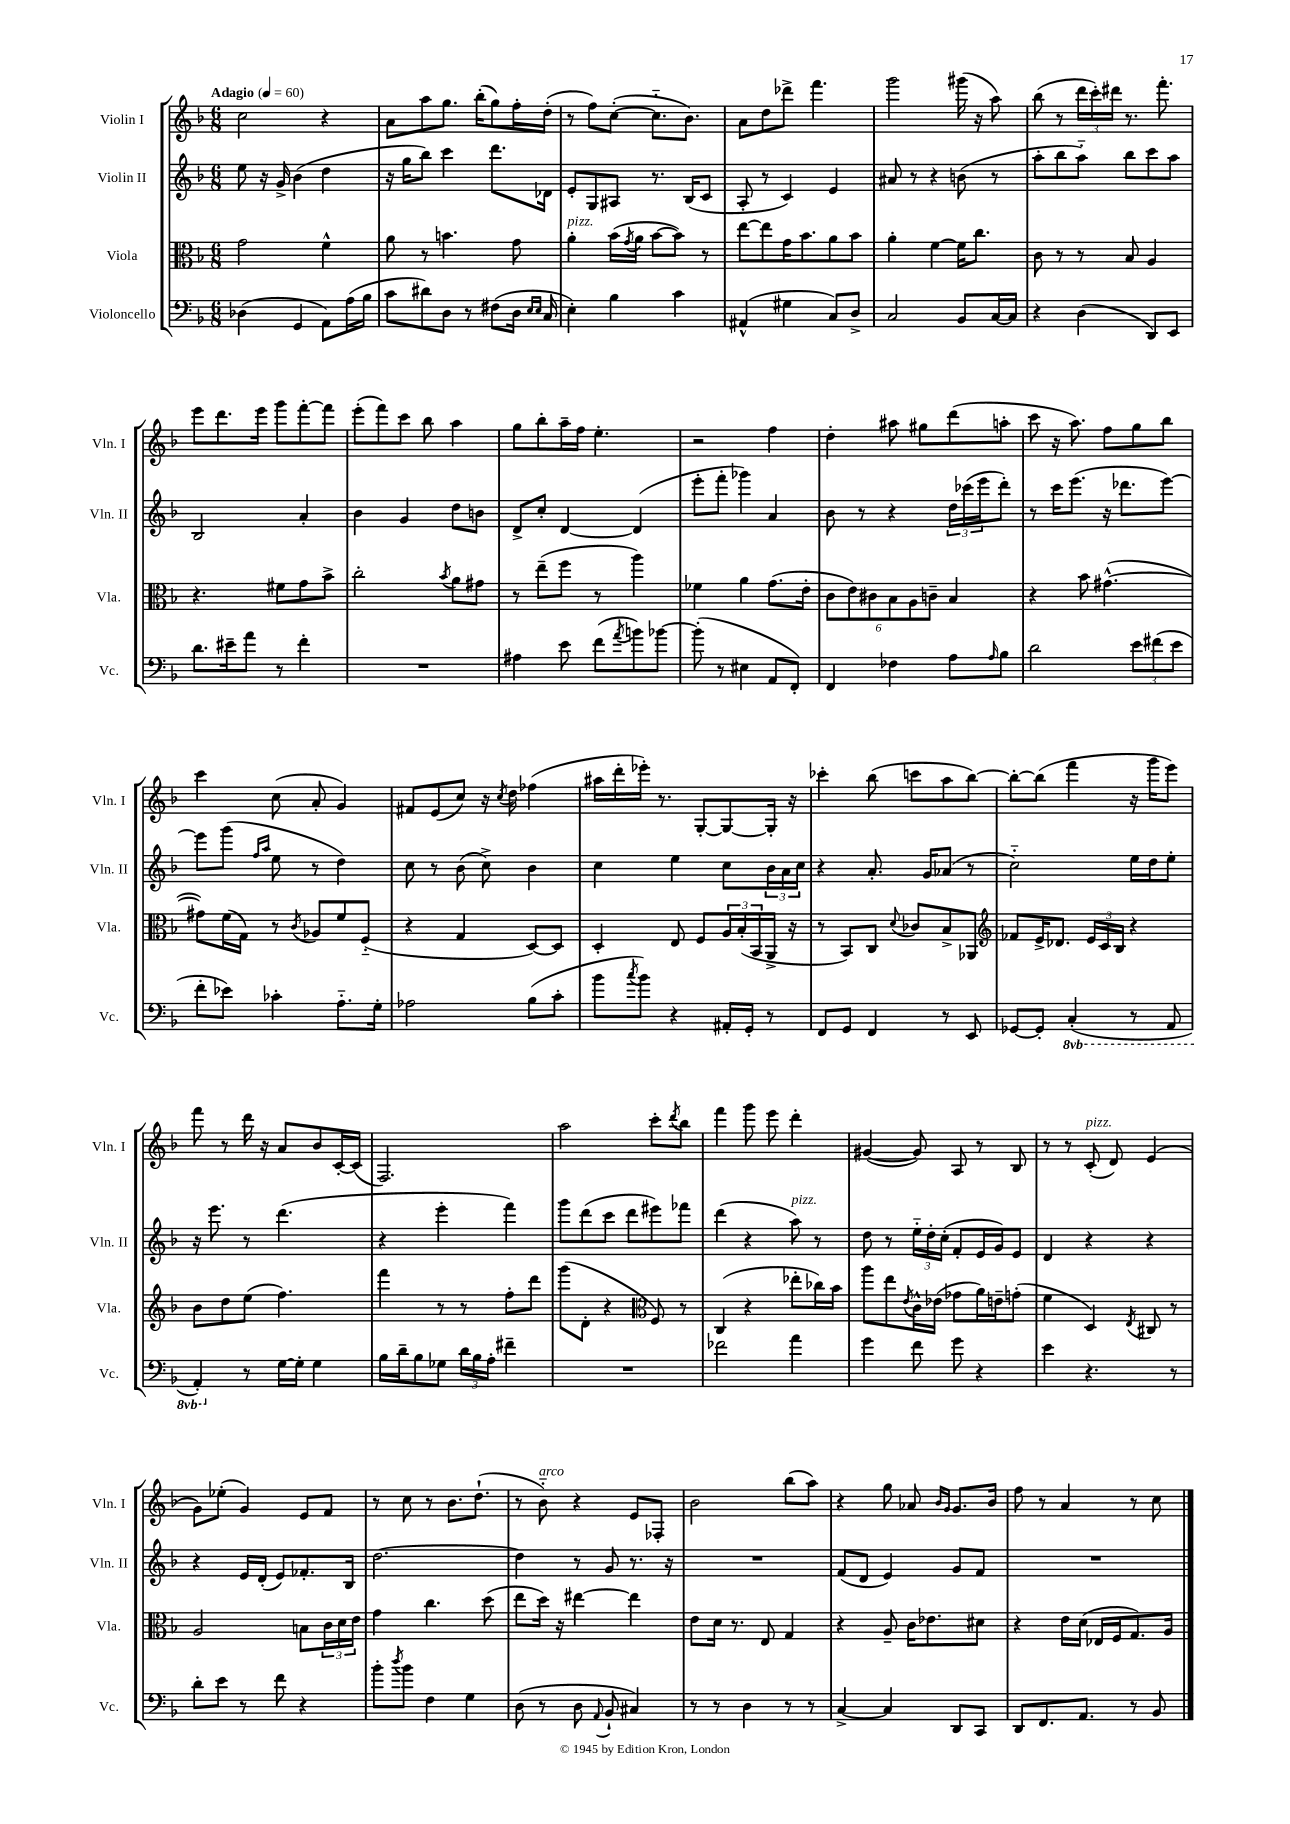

**kern	**kern	**kern	**kern
*staff4	*staff3	*staff2	*staff1
*clefF4	*clefC3	*clefG2	*clefG2
*k[b-]	*k[b-]	*k[b-]	*k[b-]
*M6/8	*M6/8	*M6/8	*M6/8
*MM60	*MM60	*MM60	*MM60
(4D-	2g	8ee	2cc
.	.	16r	.
.	.	16g^	.
4GG	.	(4b-	.
8AA)	4f^^	4dd	4r
(16A	.	.	.
16B-	.	.	.
=	=	=	=
8c	8a	16r	8a
.	.	16gg	.
8d#)	8r	8bb-)	8aa
8D	4.b	4ccc	8.gg
8r	.	.	.
.	.	.	(16bb-'
(8F#	.	8.ddd	8gg)
16D	8g	.	16ff'
16qqE	.	.	.
16qqE	.	.	.
16C	.	16d-	(16dd'
=	=	=	=
4E')	4a'	8e'	8r
.	.	8G	8ff)
4B-	(16b-	8A#	([8cc'
.	8qg	.	.
.	16a	.	.
.	[8b-	8.r	8.cc'~]
4c	8b-])	.	.
.	.	(16B-	8.b-)
.	8r	8c	.
=	=	=	=
(4AA#^^	[8ee	8A'	8a
.	8ee]	8r	8dd
4G#	16g	4c)	8ddd-^
.	8.b-	.	.
.	.	.	4.fff
8C)	8a	4e	.
8D^	8b-	.	.
=	=	=	=
2C	4a'	8a#	2ggg
.	.	8r	.
.	[4f	4r	.
8BB-	16f]	(8b	(16ggg#
.	8.cc	.	16r
[16C	.	8r	8aa)
16C]	.	.	.
=	=	=	=
4r	8c	8aa'	(8bb-
.	8r	8bb-	8r
(4D	8r	8aa'~)	24ddd
.	.	.	24ccc')
.	.	.	24ddd#
.	8B-	8bb-	8.r
8DD)	4A	8ccc	.
.	.	.	8.fff'
8EE	.	8aa	.
=	=	=	=
8.d	4.r	2B-	8eee
.	.	.	8.ddd
16e#~	.	.	.
8a	.	.	.
.	.	.	16eee
8r	8f#	.	8ggg
4f'	8g	4a'	[8fff'
.	8b-^	.	8fff]
=	=	=	=
2.r	2cc'	4b-	(8eee'
.	.	.	8fff)
.	.	4g	8ccc
.	.	.	8bb-
.	8qb-	.	.
.	8a	8dd	4aa
.	8g#	8b	.
=	=	=	=
4A#	8r	8d^	8gg
.	(8ee~	8cc'	8bb-'
8e	8ff	[4d	16aa~
.	.	.	16ff
(8f	8r	.	4.ee'
8qa	.	.	.
8b)	4aa)	(4d]	.
[8b-	.	.	.
=	=	=	=
(8b-']	4f-	8eee'	2r
8r	.	8fff'	.
4E#	4a	4ggg-)	.
8AA	(8.g	4a	4ff
8FF')	.	.	.
.	16e'	.	.
=	=	=	=
4FF	12c	8b-	4dd'
.	12e)	.	.
.	.	8r	.
.	12c#	.	.
4F-	12B-	4r	8aa#
.	12A	.	.
.	.	.	8gg#
.	12c~	.	.
8A	4B-	24dd	(8ddd
.	.	(24ccc-	.
.	.	24eee	.
16qqA	.	.	.
8B-	.	8ddd')	8aa'
=	=	=	=
2d	4r	8r	8ccc
.	.	16ccc	16r
.	.	(8.eee	8.aa)
.	8b-	.	.
.	([4.g#^^	16r	8ff
.	.	8.ddd-	.
12e	.	.	8gg
(12f#	.	.	.
.	.	[8eee)	8bb-
12e	.	.	.
=	=	=	=
8f'	8g#])	8eee]	4ccc
8e-)	(16f	(8ggg	.
.	16G)	.	.
.	.	16qqff	.
.	.	16qqaa	.
4c-'	8r	8ee	(8cc
.	8qc	.	.
.	8A-	8r	8a'
8.A'~	8f	4dd)	4g)
.	(8F'~	.	.
16G'	.	.	.
=	=	=	=
2A-	4r	8cc	8f#
.	.	8r	(8e
.	4G	(8b-	8cc)
.	.	8cc^)	16r
.	.	.	8qcc
.	.	.	16dd
(8B-	[8D)	4b-	(4ff-
8c'	8D]	.	.
=	=	=	=
8b-	4D'	4cc	16aa#
.	.	.	16ddd'
8qcc	.	.	.
8b-)	.	.	16eee-')
.	.	.	8.r
4r	8E	4ee	.
.	8F	.	[8G'
16AA#'	24A	8cc	8G_
.	(24B-'	.	.
16GG'	.	.	.
.	24BB-	.	.
8r	16AA^	24b-	16G']
.	.	24a	.
.	16r	.	16r
.	.	24cc	.
=	=	=	=
8FF	8r	4r	4ccc-'
8GG	8BB-)	.	.
4FF	8C	8.a'	(8bb-
.	8qqd	.	.
.	8c-	.	8ccc
.	.	16g	.
8r	8B-^	(8a-	8aa
8EE	8AA-	8r	[8bb-)
=	=	=	=
*	*clefG2	*	*
[8GG-	8f-	2cc'~)	8bb-'_
8GG-']	16e^	.	(8bb-]
.	8.d-	.	.
(4CC'	.	.	4fff
.	24e	.	.
.	24c	.	.
.	24B-	.	.
8r	4r	16ee	16r
.	.	16dd	16ggg
8AAA	.	8ee'	8eee)
=	=	=	=
4AAA')	8b-	16r	8fff
.	.	8.eee	.
.	8dd	.	8r
8r	(8ee	8r	16ddd
.	.	.	16r
[16G	4.ff)	(4.ddd	8a
16G']	.	.	.
4G	.	.	8b-
.	.	.	[16c'
.	.	.	(16c]
=	=	=	=
16B-	4fff	4r	2.F)
16d~	.	.	.
8B-	.	.	.
8G-	8r	4eee'	.
24d	8r	.	.
24B-	.	.	.
24A'	.	.	.
4f#~	8ff'	4fff)	.
.	8ddd	.	.
=	=	=	=
2.r	(8ggg	8ggg	2aa
.	8d'	(8ddd	.
.	4r	8ccc	.
.	.	8ddd	.
*	*clefC3	*	*
.	8F)	8eee#)	8ccc'
.	.	.	8qddd
.	8r	8fff-	8bb-
=	=	=	=
2f-	(4C	(4ddd	4fff
.	4r	4r	8ggg
.	.	.	8eee
4a	8ee-'	8aa)	4ddd'
.	16cc-)	8r	.
.	16b-	.	.
=	=	=	=
4g	8aa	8dd	([4g#
.	8ee	8r	.
.	8qe	.	.
8f	16c^^	24ee'~	8g#])
.	.	24dd'	.
.	(16e-	.	.
.	.	(24cc'	.
8g	8g-	8f'	8A
4r	16a)	16e	8r
.	16e~	16g)	.
.	(8g'	8e	8B-
=	=	=	=
4e	4f	4d	8r
.	.	.	8r
4.r	4D)	4r	(8c'
.	.	.	8d)
.	8qE	.	.
.	8C#	4r	(4e
8r	8r	.	.
=	=	=	=
8d'	2A	4r	8g)
8e	.	.	(8ee-'
8r	.	16e	4g)
.	.	(16d'	.
8f	.	8e)	.
4r	8B	8.f-'	8e
.	24c	.	8f
.	24d	.	.
.	.	16B-	.
.	24e	.	.
=	=	=	=
8b-'	4g	[2.dd	8r
8qdd	.	.	.
8b-	.	.	8cc
4F	4.cc	.	8r
.	.	.	8.b-
4G	.	.	.
.	.	.	(8.dd`
.	(8dd	.	.
=	=	=	=
(8D	8ee	4dd]	8r
8r	16dd)	.	8b-'~)
.	16r	.	.
8D	[4ee#	8r	4r
8qqAA	.	.	.
8BB-`	.	8g	.
4C#)	4ee#]	8.r	8e
.	.	.	8F-'
.	.	16r	.
=	=	=	=
8r	8e	2.r	2b-
8r	16d	.	.
.	8.r	.	.
4D	.	.	.
.	8E	.	.
8r	4G	.	(8bb-
8r	.	.	8aa)
=	=	=	=
[4C^	4r	(8f	4r
.	.	8d	.
4C]	8A~	4e)	8gg
.	16c	.	8a-
.	8.e-	.	.
.	.	.	16qqb-
.	.	.	16qqg
8DD	.	8g	8.g
8CC	8d#	8f	.
.	.	.	16b-
=	=	=	=
8DD	4r	2.r	8ff
8.FF	.	.	8r
.	16e	.	4a
8.AA	(16d	.	.
.	16E-	.	.
.	16F	.	.
8r	8.G)	.	8r
8BB-	.	.	8cc
.	16A	.	.
==	==	==	==
*-	*-	*-	*-
